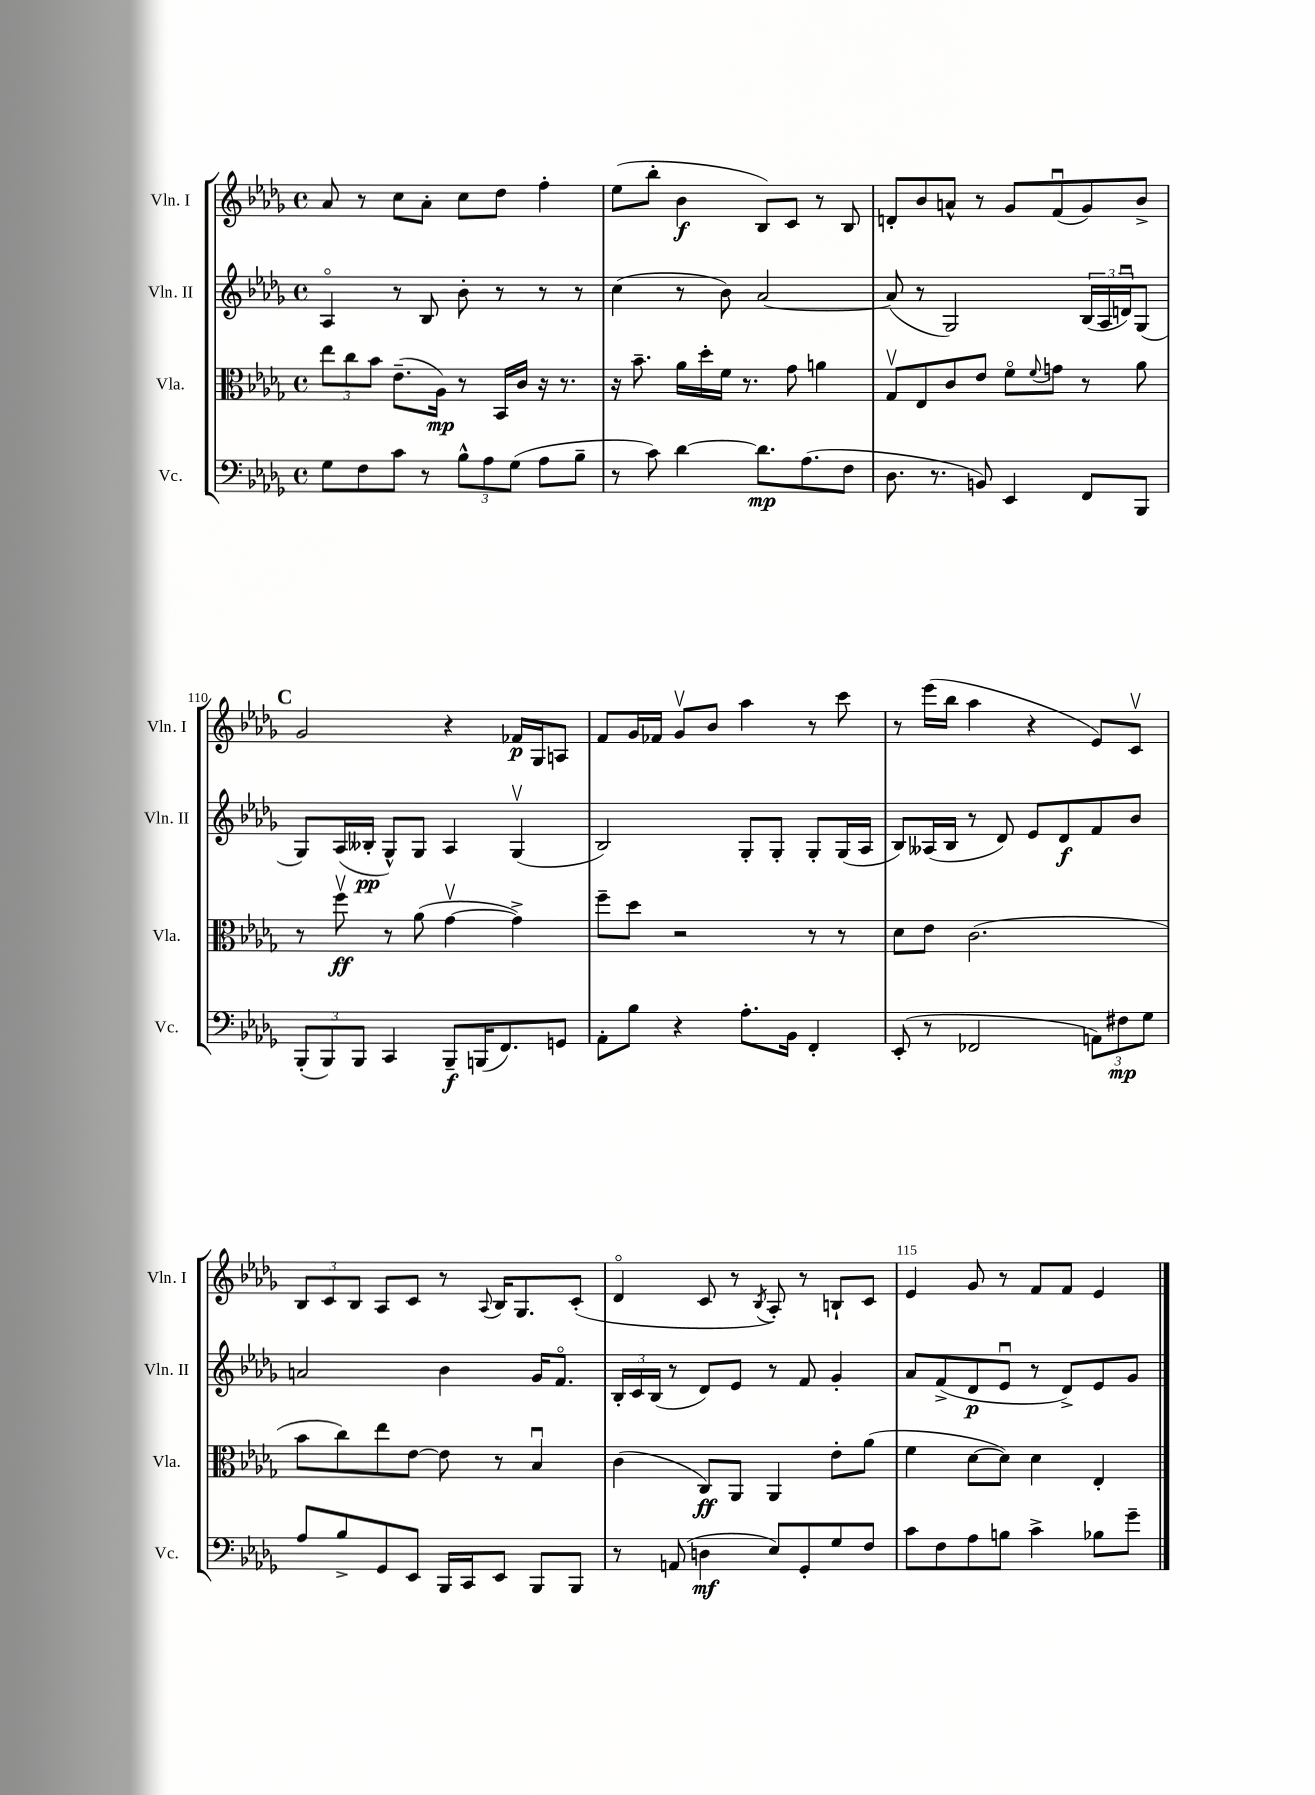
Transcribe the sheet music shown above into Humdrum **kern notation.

**kern	**dynam	**kern	**dynam	**kern	**dynam	**kern	**dynam
*part4	*part4	*part3	*part3	*part2	*part2	*part1	*part1
*staff4	*staff4	*staff3	*staff3	*staff2	*staff2	*staff1	*staff1
*I"Vc.	*	*I"Vla.	*	*I"Vln. II	*	*I"Vln. I	*
*I'Vc.	*	*I'Vla.	*	*I'Vln. II	*	*I'Vln. I	*
*clefF4	*	*clefC3	*	*clefG2	*	*clefG2	*
*k[b-e-a-d-g-]	*	*k[b-e-a-d-g-]	*	*k[b-e-a-d-g-]	*	*k[b-e-a-d-g-]	*
*M4/4	*	*M4/4	*	*M4/4	*	*M4/4	*
*met(c)	*	*met(c)	*	*met(c)	*	*met(c)	*
=107	=107	=107	=107	=107	=107	=107	=107
8G-\L	.	12ee-\L	.	4A-/	.	8a-/	.
.	.	12cc\	.	.	.	.	.
8F\	.	.	.	.	.	8r	.
.	.	12b-\J	.	.	.	.	.
8c\J	.	(8.e-~\L	.	8r	.	8cc\L	.
8r	.	.	.	8B-/	.	8a-'\J	.
.	.	16A-\Jk)	mp	.	.	.	.
12B-^^\L	.	8r	.	8b-'\	.	8cc\L	.
12A-\	.	.	.	.	.	.	.
.	.	16BB-/LL	.	8r	.	8dd-\J	.
(12G-\J	.	.	.	.	.	.	.
.	.	16c/JJ	.	.	.	.	.
8A-\L	.	16r	.	8r	.	4ff'\	.
.	.	8.r	.	.	.	.	.
8B-~\J	.	.	.	8r	.	.	.
=108	=108	=108	=108	=108	=108	=108	=108
8r	.	16r	.	(4cc\	.	(8ee-\L	.
.	.	8.b-~\	.	.	.	.	.
8c\)	.	.	.	.	.	8bb-'\J	.
[4d-\	.	16a-\LL	.	8r	.	4b-\	f
.	.	16dd-'\	.	.	.	.	.
.	.	16f\JJ	.	8b-\)	.	.	.
.	.	8.r	.	.	.	.	.
8.d-\L]	mp	.	.	[2a-/	.	8B-/L)	.
.	.	8g-\	.	.	.	8c/J	.
(8.A-\	.	.	.	.	.	.	.
.	.	4an\	.	.	.	8r	.
8F\J	.	.	.	.	.	8B-/	.
=109	=109	=109	=109	=109	=109	=109	=109
8.D-\	.	8G-v/L	.	(8a-/]	.	8dn'/L	.
.	.	8E-/	.	8r	.	8b-/	.
8.r	.	.	.	.	.	.	.
.	.	8c/	.	2G-/)	.	8an^^/J	.
8BBn/)	.	8e-/J	.	.	.	8r	.
4EE-/	.	8f\L	.	.	.	8g-/L	.
.	.	8qqf/	.	.	.	.	.
.	.	8gn\J	.	.	.	(8fu/	.
8FF/L	.	8r	.	(24B-/LL	.	8g-/)	.
.	.	.	.	24A-/	.	.	.
.	.	.	.	24dnu/J)	.	.	.
8BBB-/J	.	8a-\	.	(8G-/J	.	8b-^/J	.
!!LO:LB:g=z
!!LO:REH:place=s1:t=C
=110	=110	=110	=110	=110	=110	=110	=110
(12BBB-'/L	.	8r	.	8G-/L)	.	2g-/	.
12BBB-/)	.	.	.	.	.	.	.
.	.	8ffv\	ff	(16A-/L	.	.	.
12BBB-/J	.	.	.	.	.	.	.
.	.	.	.	16B--X'/JJ	pp	.	.
4CC/	.	8r	.	8G-^^/L)	.	.	.
.	.	(8a-\	.	8G-/J	.	.	.
8BBB-~/L	f	[4g-v\	.	4A-/	.	4r	.
(16BBBn/K	.	.	.	.	.	.	.
8.FF/)	.	.	.	.	.	.	.
.	.	4g-^\])	.	(4G-v/	.	16f-X/LL	p
.	.	.	.	.	.	16G-/J	.
8GGn/J	.	.	.	.	.	8An/J	.
=111	=111	=111	=111	=111	=111	=111	=111
8AA-'\L	.	8ff~\L	.	2B-/)	.	8f/L	.
8B-\J	.	8dd-\J	.	.	.	16g-/L	.
.	.	.	.	.	.	16f-X/JJ	.
4r	.	2r	.	.	.	8g-v/L	.
.	.	.	.	.	.	8b-/J	.
8.A-'\L	.	.	.	8G-'/L	.	4aa-\	.
.	.	.	.	8G-'/J	.	.	.
16BB-\Jk	.	.	.	.	.	.	.
4FF'/	.	8r	.	8G-'/L	.	8r	.
.	.	8r	.	(16G-/L	.	8ccc\	.
.	.	.	.	16A-/JJ	.	.	.
=112	=112	=112	=112	=112	=112	=112	=112
(8EE-'/	.	8d-\L	.	8B-/L)	.	8r	.
8r	.	8e-\J	.	(16A--X/L	.	(16eee-\LL	.
.	.	.	.	16B-/JJ	.	16bb-\JJ	.
2FF-X/	.	(2.c\	.	8r	.	4aa-\	.
.	.	.	.	8d-/)	.	.	.
.	.	.	.	8e-/L	.	4r	.
.	.	.	.	8d-/	f	.	.
12AAn\L)	.	.	.	8f/	.	8e-/L)	.
12F#X\	mp	.	.	.	.	.	.
.	.	.	.	8b-/J	.	8cv/J	.
12G-\J	.	.	.	.	.	.	.
!!LO:LB:g=z
=113	=113	=113	=113	=113	=113	=113	=113
8A-/L	.	8b-\L	.	2an/	.	12B-/L	.
.	.	.	.	.	.	12c/	.
8B-^/	.	8cc\)	.	.	.	.	.
.	.	.	.	.	.	12B-/J	.
8GG-/	.	8ee-\	.	.	.	8A-/L	.
8EE-/J	.	[8e-\J	.	.	.	8c/J	.
16BBB-/LL	.	8e-\]	.	4b-\	.	8r	.
16CC/J	.	.	.	.	.	.	.
.	.	.	.	.	.	8qqA-/	.
8EE-/J	.	8r	.	.	.	16B-/KL	.
.	.	.	.	.	.	8.G-/	.
8BBB-/L	.	4B-u/	.	16g-/KL	.	.	.
.	.	.	.	8.f/J	.	.	.
8BBB-/J	.	.	.	.	.	(8c'/J	.
=114	=114	=114	=114	=114	=114	=114	=114
8r	.	(4c\	.	24B-'/LL	.	4d-/	.
.	.	.	.	24c/	.	.	.
.	.	.	.	(24B-/JJ	.	.	.
(8AAn/	.	.	.	8r	.	.	.
4Dn\	mf	8C/L)	ff	8d-/L)	.	8c/	.
.	.	8AA-/J	.	8e-/J	.	8r	.
.	.	.	.	.	.	8qB-/	.
8E-/L)	.	4AA-/	.	8r	.	8A-'/)	.
8GG-'/	.	.	.	8f/	.	8r	.
8G-/	.	8e-'\L	.	4g-'/	.	8Bn`/L	.
8F/J	.	(8a-\J	.	.	.	8c/J	.
=115	=115	=115	=115	=115	=115	=115	=115
8c\L	.	4f\	.	8a-/L	.	4e-/	.
8F\	.	.	.	(8f^/	.	.	.
8A-\	.	[8d-\L	.	8d-/	p	8g-/	.
8Bn\J	.	8d-\J])	.	8e-u/J	.	8r	.
4c^\	.	4d-\	.	8r	.	8f/L	.
.	.	.	.	8d-^/L)	.	8f/J	.
8B-X\L	.	4E-'/	.	8e-/	.	4e-/	.
8g-~\J	.	.	.	8g-/J	.	.	.
==	==	==	==	==	==	==	==
*-	*-	*-	*-	*-	*-	*-	*-
